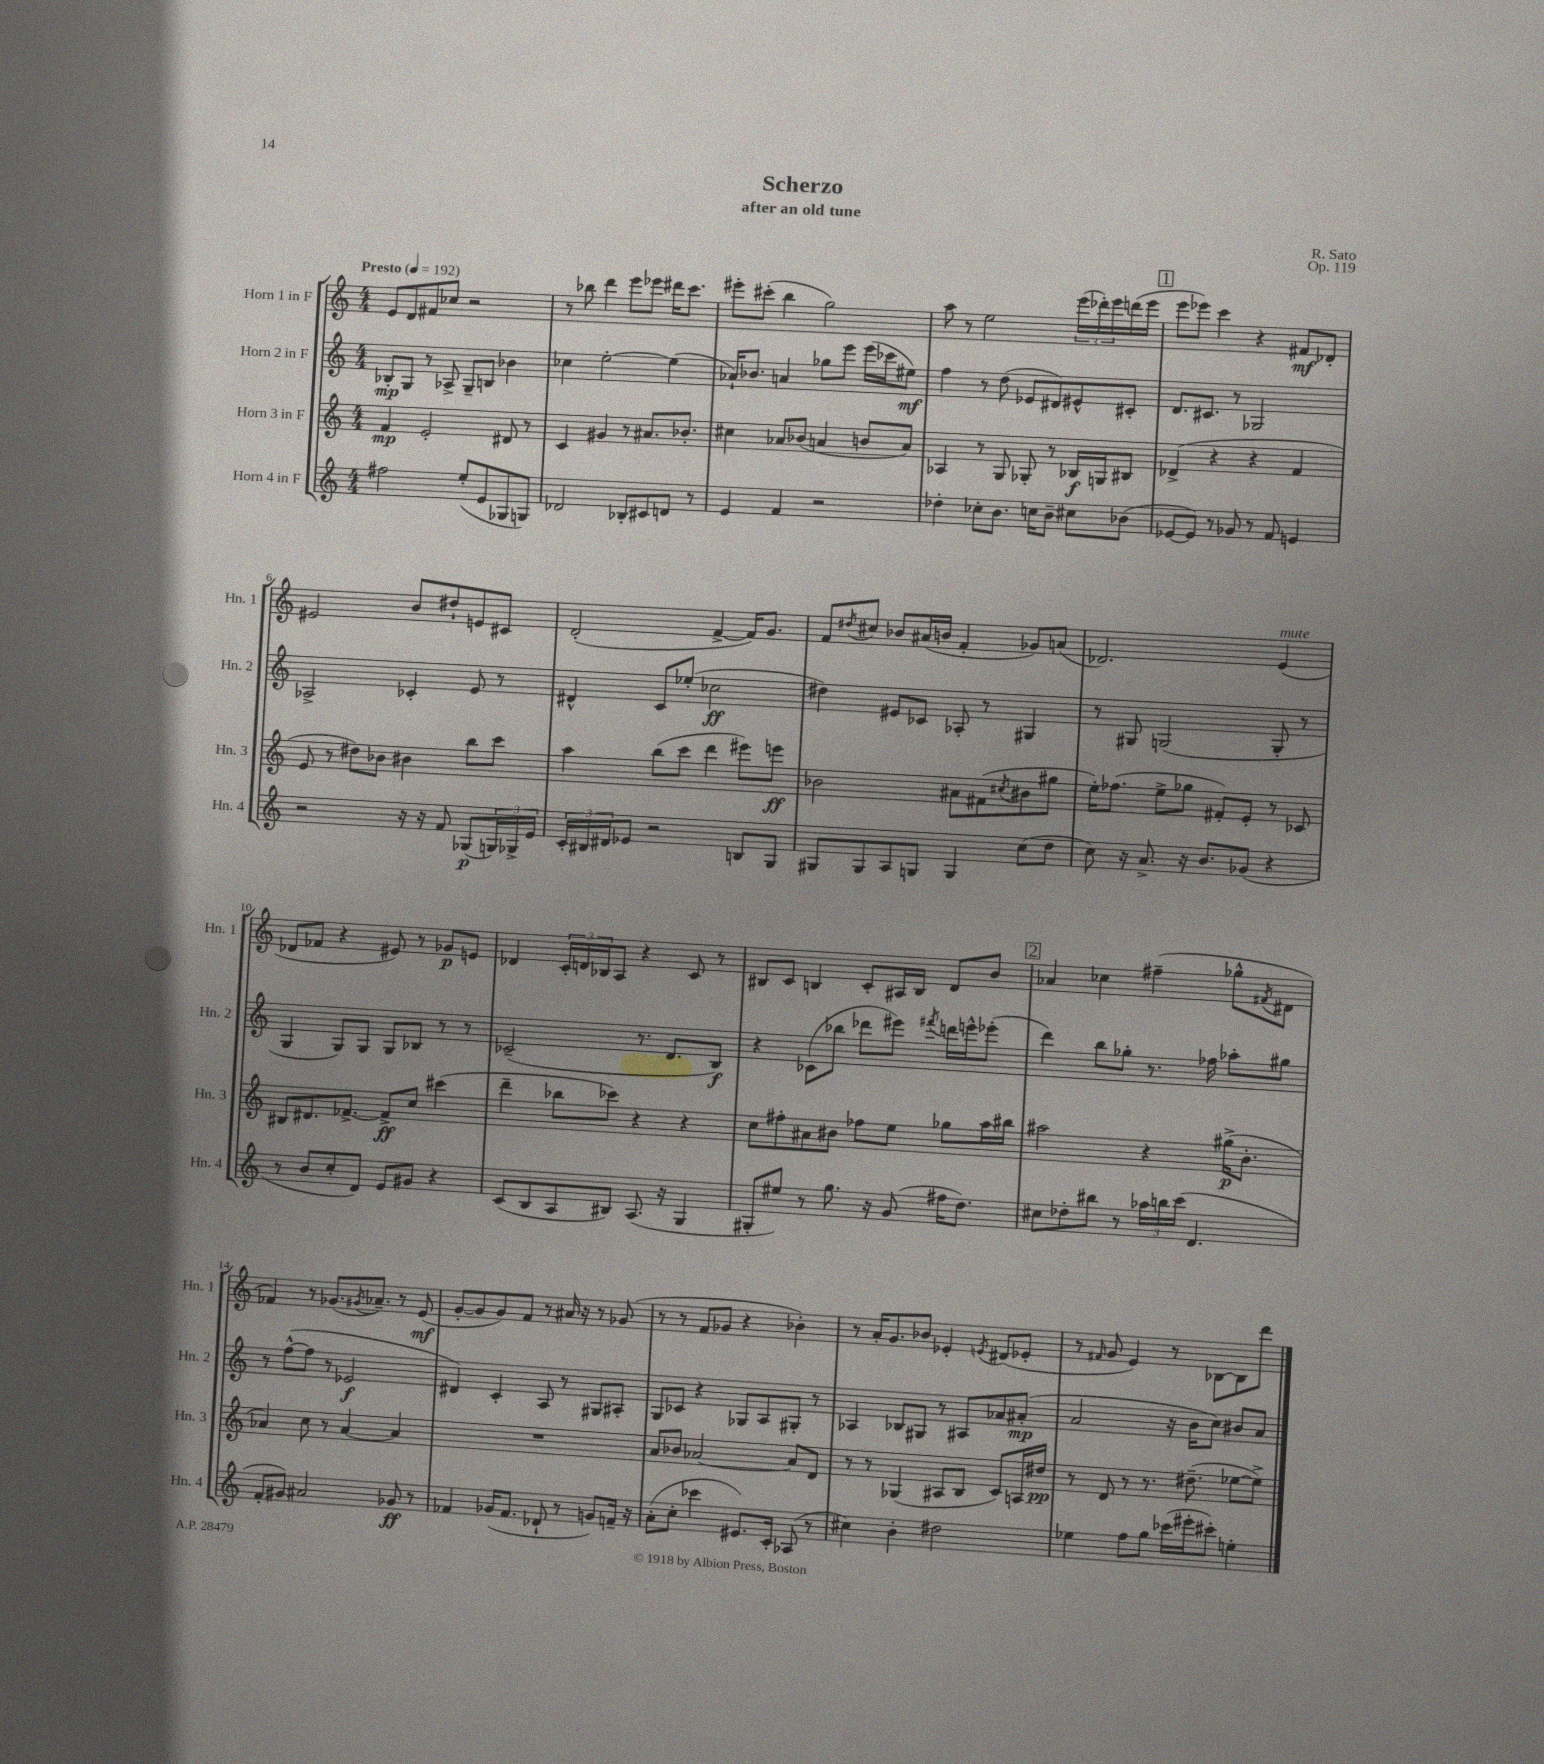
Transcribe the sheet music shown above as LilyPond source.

\header { title = "Scherzo" composer = "R. Sato" subtitle = "after an old tune" opus = "Op. 119" }
<<
\new StaffGroup <<
\new Staff = "s0" \with { instrumentName = "Horn 1 in F" shortInstrumentName = "Hn. 1" } {
    \clef treble \key c \major \numericTimeSignature \time 4/4 \tempo "Presto" 4 = 192
    e'8 d'8 fis'8 ces''8 r2 |
    r8 bes''8 d'''4 e'''8 ees'''8 dis'''16 c'''8. |
    eis'''8-. cis'''8-.( b''4 g''2) |
    a''8 r8 e''2 \tuplet 3/2 { e'''16( des'''16-.) e'''16 } d'''16( e'''16 |
    \mark \markup { \box "1" } e'''8 ees'''8) c'''4 r4 fis'8\mf des'8-. |
    eis'2 b'8 dis''8-! e'8 cis'8 |
    d'2-.( f'4~-> f'16) g'8. |
    f'8 \acciaccatura { dis''8 } cis''8 bes'8 ais'16( b'16 f'4-. ges'8) a'8( |
    des'2.) e'4^\markup { \italic "mute" }( |
    des'8 fes'8 r4 eis'8) r8 ges'8\p e'8 |
    des'4 \tuplet 3/2 { c'16-. d'16 bes16 } a8 r4 c'8 r8 |
    bis8 c'8 b4 c'8-. ais16 b16 d'8 b'8 |
    \mark \markup { \box "2" } aes'4 ces''4 fis''4--( ges''8-^ \acciaccatura { fis'8 } dis'8 |
    fes'4) r8 ges'8.( \acciaccatura { gis'8 } aes'8.--) r8 e'8\mf( |
    g'8~-. g'8 g'8) f'8 r8 ais'16 r16 r8 ges'8( |
    r8 r8 f'8 ges'8 r4 bes'4-.) |
    r8 a'16-. g'8. bes'8 ees'4-. \acciaccatura { e'8 } dis'8( ees'8-. |
    r8 \grace { fis'16 } g'8 e'4) r8 bes8~ bes8 d'''8 \bar "|." |
}
\new Staff = "s1" \with { instrumentName = "Horn 2 in F" shortInstrumentName = "Hn. 2" } {
    \clef treble \key c \major \numericTimeSignature \time 4/4
    bes8-.\mp g8 r8 aes8-> g8-- b8 bes'4 |
    ces''4 e''2~-. e''4( |
    aes'16-!) bes'8. a'4 ges''8 e'''8 e'''16( ces'''16 eis''8\mf) |
    f''4 r8 d''8( ees'8 dis'8) eis'8-^ cis'8-. |
    \mark \markup { \box "1" } d'8. cis'8. r8 ges2 |
    aes2-> ces'4-. e'8 r8 |
    dis'4-^ c'8 ees''8-.( ces''2\ff |
    dis''4) eis'8 ces'8 aes8-. r8 gis4 |
    r8 gis8 g2( g8-. r8 |
    g4 g8) g8 g8 bes8 r8 r8 |
    ces'2--( r8. d'8. b8\f) |
    r4 ces'8( bes''8 des'''8 eis'''8) \acciaccatura { fis'''8 } d'''16 e'''16-^ ees'''8-.( |
    \mark \markup { \box "2" } d'''4) b''8 ges''8-. r8. fes''16 aes''8-. gis''8 |
    r8 f''8~-^( f''8 r8 ees'2\f |
    dis'4) c'4-. a8 r8 gis8 ais8-. |
    g8 ces'8 r4 ges8 a8 gis8-. r8 |
    aes4 bes8 gis8 r8 ais8 aes'8 ais'8-.\mp( |
    a'2 r16 b'16 c''8) bis'8 a'8 \bar "|." |
}
\new Staff = "s2" \with { instrumentName = "Horn 3 in F" shortInstrumentName = "Hn. 3" } {
    \clef treble \key c \major \numericTimeSignature \time 4/4
    f'4\mp e'2-. dis'8 r8 |
    c'4 gis'4 r8 ais'8. bes'8.-. |
    cis''4 aes'8 bes'8( a'4 b'8 a'8) |
    aes4 r8 g8 ges8-. r8 bes16\f g16 bis8 |
    \mark \markup { \box "1" } des'4->( r4 r4 f'4 |
    e'8 r8 dis''8) bes'8 bis'4 b''8 c'''8 |
    a''4 b''8( c'''8 d'''4 eis'''8) e'''8\ff |
    bes'2 ais'8 fis'8( \acciaccatura { cis''8 } bis'8 gis''8 |
    e''16-.) fes''8.( e''8-> ges''8 fis'8-.) e'8-. r8 ces'8 |
    bis8 dis'8. fes'8.~-> fes'8->\ff c''8 cis'''4( |
    d'''4-- bes''8 ces'''8) r4 r4 |
    c''8 fis''8-. ais'8 bis'8 fes''8 e''8 ges''8 a''16 bis''16 |
    \mark \markup { \box "2" } ais''2 r4 gis''16->\p( b'8.-. |
    aes'4) c''8 r8 aes'4~ aes'4 |
    R1 |
    a'8 bes'8 aes'2~ aes'8 d'8 |
    r8 r8 ges4( ais8 b8 c'8) a16 dis''16\pp |
    r8 d'8 r8 r8. dis''8.--( ees''8~ ees''8->) \bar "|." |
}
\new Staff = "s3" \with { instrumentName = "Horn 4 in F" shortInstrumentName = "Hn. 4" } {
    \clef treble \key c \major \numericTimeSignature \time 4/4
    fis''2 e''8-.( e'8 ges8 g8) |
    des'2 bes8-. cis'8 d'8 r8 |
    e'4 f'4 r2 |
    des''4-. ces''8-. b'8. c''16 b'8-- cis''8 bes'8( |
    \mark \markup { \box "1" } ees'8~ ees'8) r8 ges'8 r8 f'8 e'4 |
    r2 r16 r16 f'8 ges8\p( \tuplet 3/2 { g16) ges16-> e'16 } |
    \tuplet 3/2 { c'16-. bis16 dis'16 } ees'8 r2 b8 g8 |
    gis8 gis8 a8 g8 g4 c''8( d''8 |
    c''8) r16 a'8.-> r16 b'8. ges'8( r4 |
    r8 b'8 c''8-. d'8) e'8 gis'8 r4 |
    c'8( b8 a8 bis8) a8.( r16 g4 |
    gis8-. eis''8) r8 g''8. r16 g'8( fis''16 d''8.) |
    \mark \markup { \box "2" } cis''8 des''8-. bis''8 r8 \tuplet 3/2 { aes''16 b''16 c'''16( } d'4. |
    f'8-. gis'8) ais'2 ges'8\ff r8 |
    fes'4 ges'16( fes'8. des'8-! r8 g'8) f'16-- r16 |
    a'8-.( c''8-. ces'''4 eis'8.) c'16-. aes8( r8 |
    cis''4) b'4-. dis''2 |
    ees''4 f''8 g''8 ces'''16( eis'''16-. cis'''8-.) e''4-. \bar "|." |
}
>>
>>
